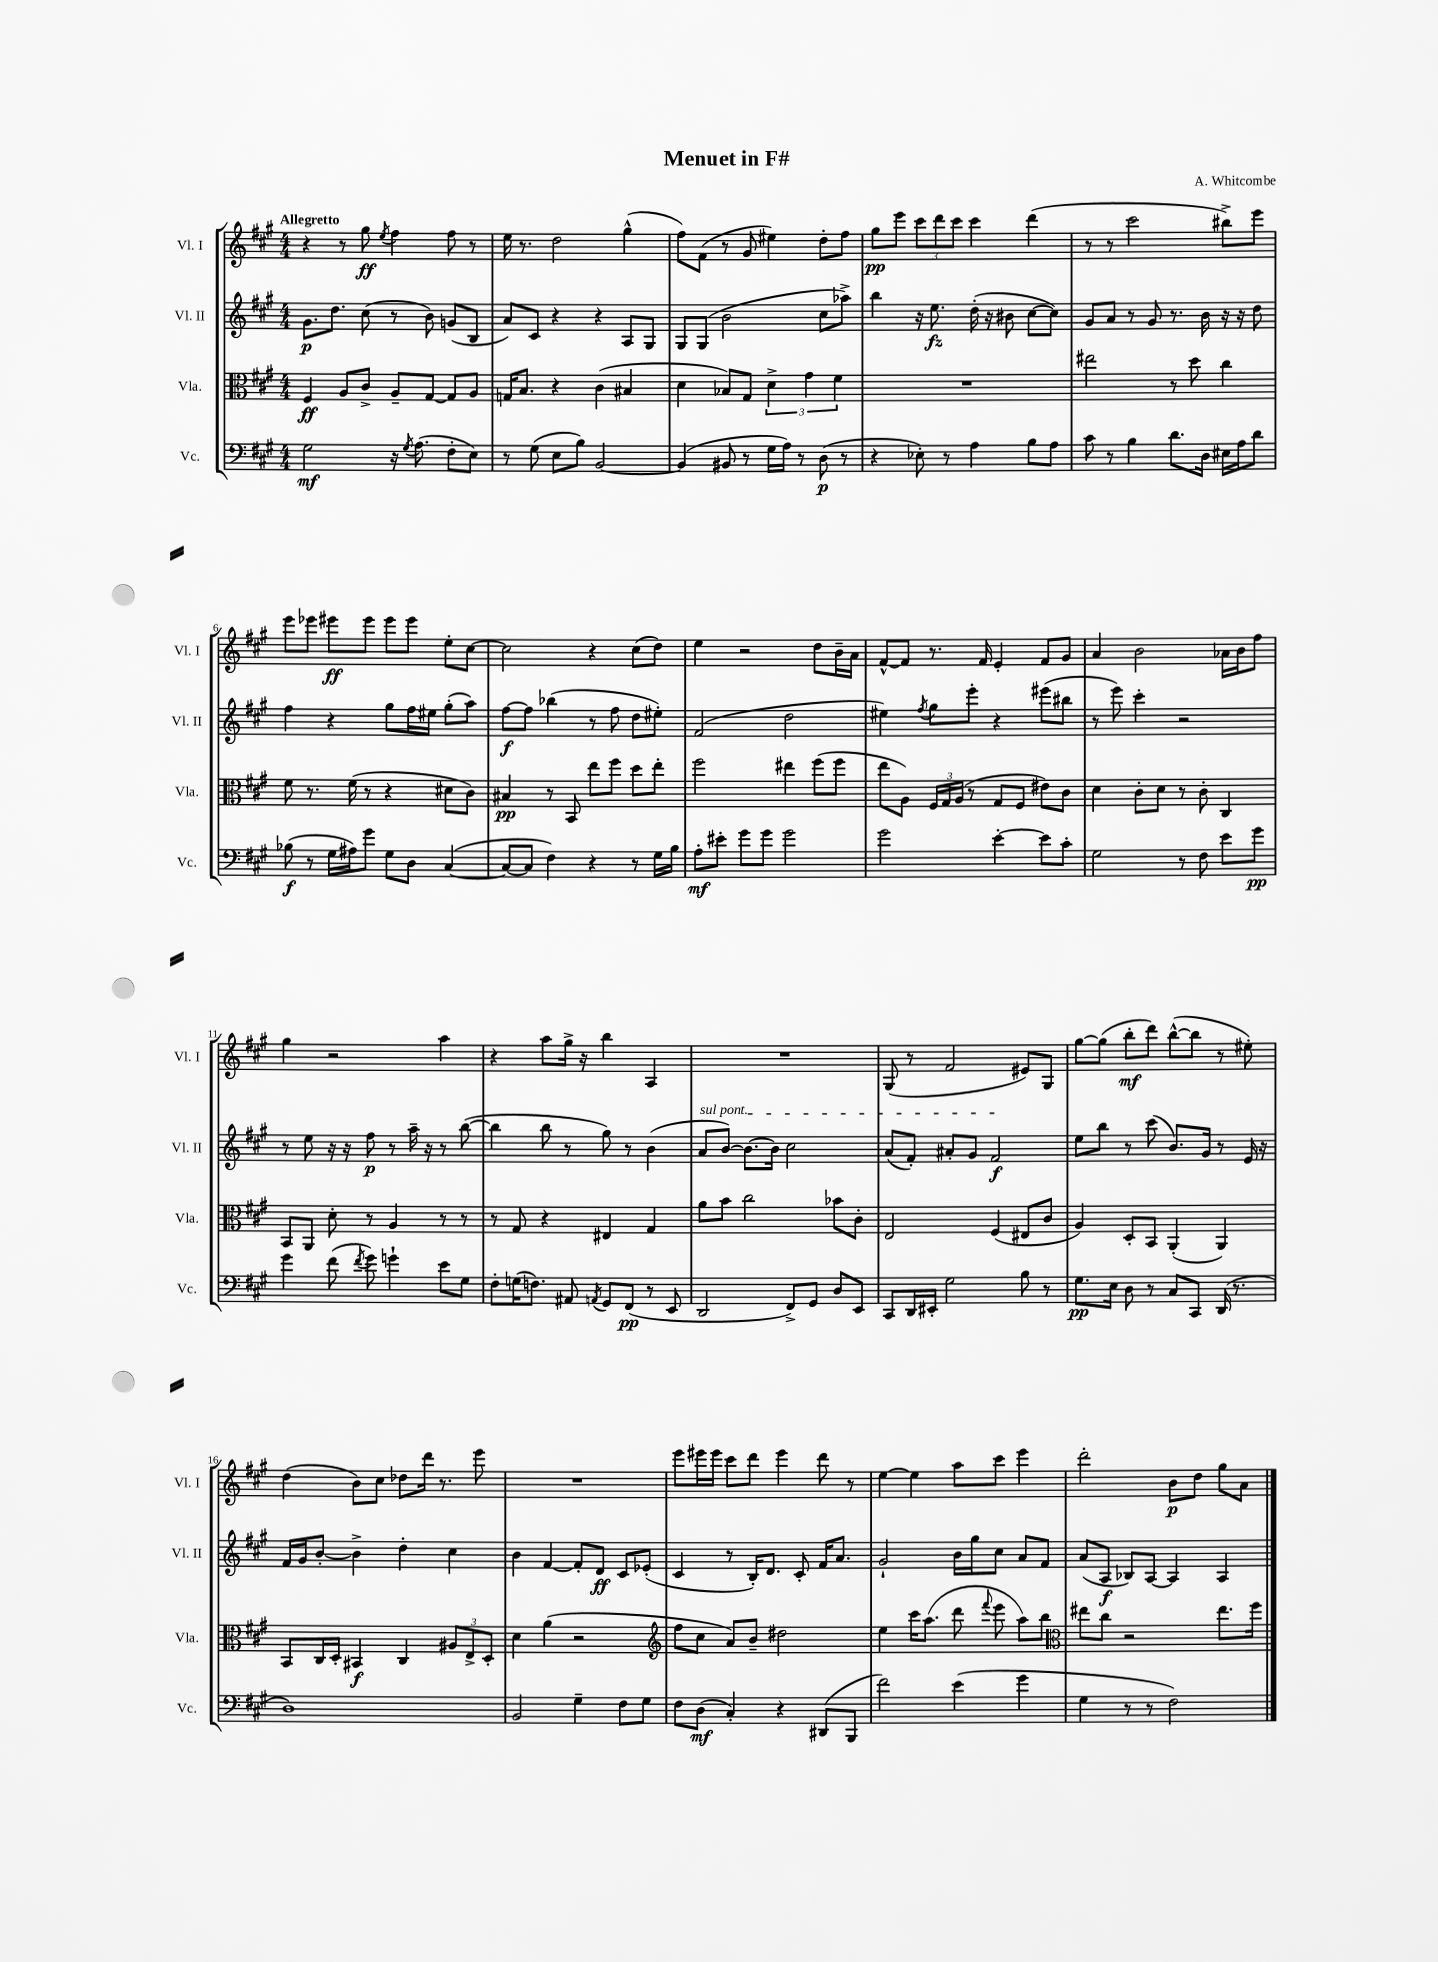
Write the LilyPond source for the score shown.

\header { title = "Menuet in F#" composer = "A. Whitcombe" }
<<
\new StaffGroup <<
\new Staff = "s0" \with { instrumentName = "Vl. I" shortInstrumentName = "Vl. I" } {
    \clef treble \key a \major \numericTimeSignature \time 4/4 \tempo "Allegretto"
    \autoBeamOff r4 r8 gis''8\ff \acciaccatura { e''8 } fis''4 fis''8 r8 |
    e''16 r8. d''2 gis''4-^( |
    fis''8[) fis'8]( r8 gis'8 eis''4) d''8[-. fis''8] |
    gis''8[\pp e'''8] \tuplet 3/2 { cis'''8[ d'''8 cis'''8] } cis'''4 d'''4( |
    r8 r8 cis'''2 bis''8[->) e'''8] |
    e'''8[ ees'''8] eis'''8[\ff eis'''8] eis'''8[ eis'''8] e''8[-. cis''8]~ |
    cis''2 r4 cis''8[( d''8]) |
    e''4 r2 d''8[ b'16-- a'16] |
    fis'8[~-^ fis'8] r8. fis'16 e'4-. fis'8[ gis'8] |
    a'4 b'2 aes'16[ b'16 fis''8] |
    gis''4 r2 a''4 |
    r4 a''8[ gis''16]-> r16 b''4 a4 |
    R1 |
    gis8( r8 fis'2 eis'8[) gis8] |
    gis''8[~ gis''8]( b''8[-.\mf d'''8]) b''8[~-^( b''8] r8 eis''8-.) |
    d''4( b'8[) cis''8] des''8[ d'''16] r8. e'''8 |
    R1 |
    e'''8[ eis'''16 eis'''16] cis'''8[ d'''8] eis'''4 d'''8 r8 |
    e''4~ e''4 a''8[ cis'''8] e'''4 |
    d'''2-. b'8[\p d''8] gis''8[ a'8] \bar "|." |
}
\new Staff = "s1" \with { instrumentName = "Vl. II" shortInstrumentName = "Vl. II" } {
    \clef treble \key a \major \numericTimeSignature \time 4/4
    \autoBeamOff gis'8.[\p d''8.] cis''8( r8 b'8) g'8[( b8] |
    a'8[) cis'8] r4 r4 a8[ gis8] |
    gis8[ gis8]( b'2 cis''8[ aes''8]->) |
    b''4 r16 e''8.\fz d''16-.( r16 bis'8 cis''8[~ cis''8]) |
    gis'8[ a'8] r8 gis'8 r8. b'16 r16 r16 d''8 |
    fis''4 r4 gis''8[ fis''16 eis''16] gis''8[-.( a''8]) |
    fis''8[~\f fis''8] bes''4( r8 fis''8 d''8[ eis''8]-.) |
    fis'2( d''2 |
    eis''4) \acciaccatura { fis''8 } gis''8[ e'''8]-. r4 eis'''8[( bis''8] |
    r8 e'''8) cis'''4-. r2 |
    r8 e''8 r16 r16 fis''8\p r8 a''16-- r16 r8 b''8~( |
    b''4 b''8 r8 gis''8) r8 b'4( |
    \once \override TextSpanner.bound-details.left.text = \markup { \italic "sul pont." } a'8[\startTextSpan b'8]~) b'8.[~ b'16] cis''2 |
    a'8[( fis'8]-.) ais'8[-. gis'8] fis'2\f\stopTextSpan |
    e''8[ b''8] r8 cis'''8( b'8.[) gis'16] r8 e'16 r16 |
    fis'16[ gis'16 b'8]~-. b'4-> d''4-. cis''4 |
    b'4 fis'4~ fis'8[-. d'8]\ff cis'8[ ees'8]-.( |
    cis'4 r8 b16[-.) d'8.] cis'8-. fis'16[ a'8.] |
    gis'2-! b'16[ gis''16 cis''8] a'8[ fis'8] |
    a'8[( a8]\f bes8[) a8]~ a4 a4 \bar "|." |
}
\new Staff = "s2" \with { instrumentName = "Vla." shortInstrumentName = "Vla." } {
    \clef alto \key a \major \numericTimeSignature \time 4/4
    \autoBeamOff fis4\ff a8[ cis'8]-> a8[-- gis8]~ gis8[ a8] |
    g16[ b8.] r4 cis'4( bis4 |
    d'4 bes8[) gis8] \tuplet 3/2 { d'4-> gis'4 fis'4 } |
    R1 |
    eis''2 r8 d''8 cis''4 |
    fis'8 r8. fis'16( r8 r4 dis'8[ cis'8]) |
    bis4\pp r8 b,8 e''8[ fis''8] d''8[ e''8]-. |
    fis''2 eis''4 fis''8[( fis''8] |
    e''8[ a8]) \tuplet 3/2 { fis16[ gis16 a16]( } r8 gis8[ fis8] eis'8[) cis'8] |
    d'4 cis'8[-. d'8] r8 cis'8-. cis4 |
    b,8[ a,8] d'8-. r8 a4 r8 r8 |
    r8 gis8 r4 eis4 gis4 |
    a'8[ b'8] cis''2 bes'8[ cis'8]-. |
    e2 fis4( eis8[ cis'8] |
    a4) d8[-. b,8] a,4-.( a,4) |
    b,8[ cis16 d16]-. bis,4\f cis4 \tuplet 3/2 { ais8[ e8-> d8]-. } |
    d'4 a'4( r2 |
    \clef treble fis''8[ cis''8] a'8[) b'8]-- dis''2 |
    e''4 cis'''16[ a''8.]( d'''8 \appoggiatura { fis'''8 } e'''8 a''8[) b''8] |
    \clef alto eis''8[ cis''8] r2 eis''8.[ fis''16] \bar "|." |
}
\new Staff = "s3" \with { instrumentName = "Vc." shortInstrumentName = "Vc." } {
    \clef bass \key a \major \numericTimeSignature \time 4/4
    \autoBeamOff gis2\mf r16 \acciaccatura { gis8 } a8.( fis8[-. e8]) |
    r8 gis8( e8[ b8]) b,2~ |
    b,4( bis,8 r8 gis16[ a16]) r8 d8\p( r8 |
    r4 ees8-.) r8 a4 b8[ a8] |
    cis'8 r8 b4 d'8.[ d16] eis16[ a16 d'8] |
    bes8\f( r8 gis16[ ais16) gis'8] gis8[ d8] cis4~( |
    cis8[~ cis8] fis4) r4 r8 gis16[ b16] |
    a8[-.\mf eis'8]-. gis'8[ gis'8] gis'2 |
    gis'2 e'4~-. e'8[ cis'8]-. |
    gis2 r8 fis8 e'8[ gis'8]\pp |
    gis'4 fis'8( \acciaccatura { fis'8 } gis'8) g'4-! e'8[ gis8] |
    fis8[-. g16( f8.]) ais,8 \acciaccatura { a,8 } gis,8[ fis,8]\pp( r8 e,8 |
    d,2 fis,8[->) gis,8] d8[ e,8] |
    cis,8[ d,16 eis,16]-. gis2 b8 r8 |
    gis8.[\pp e16] d8 r8 cis8[ cis,8] d,16( r8. |
    d1) |
    b,2 gis4-- fis8[ gis8] |
    fis8[ d8]\mf( cis4-.) r4 dis,8[( b,,8] |
    fis'2) e'4( gis'4 |
    gis4 r8 r8 fis2) \bar "|." |
}
>>
>>
